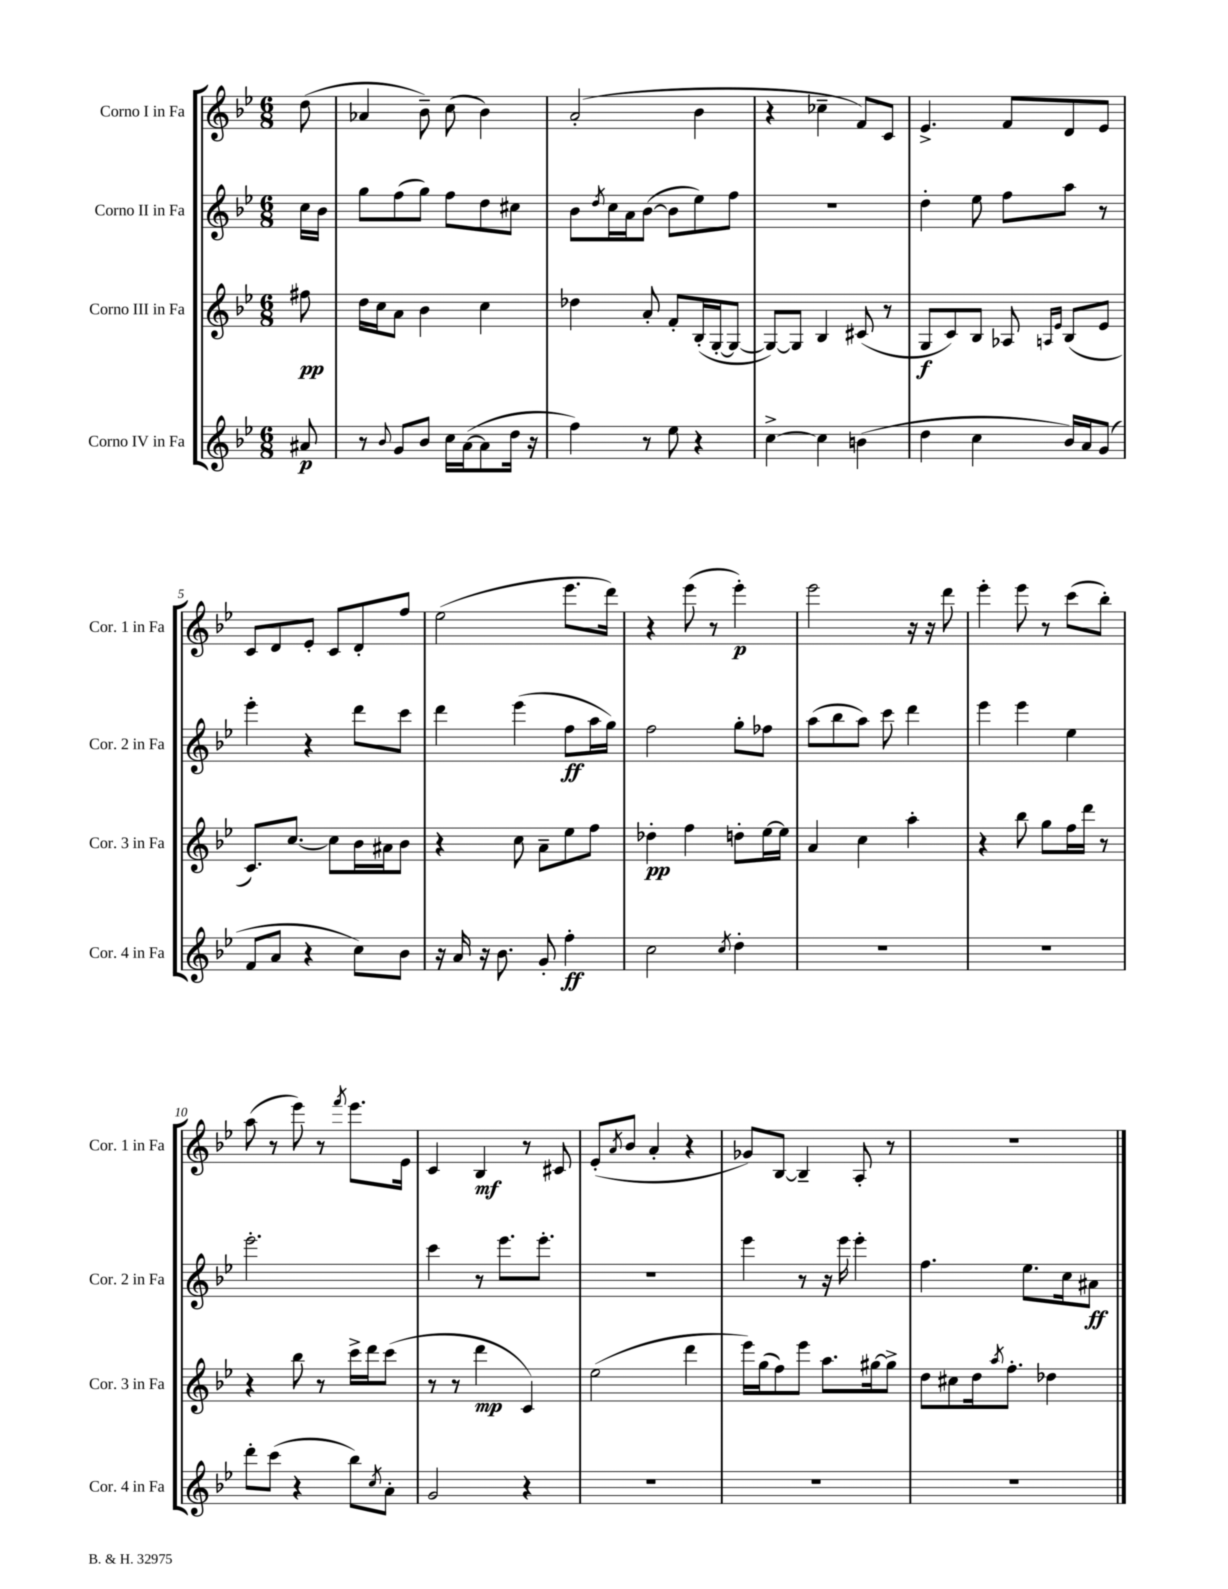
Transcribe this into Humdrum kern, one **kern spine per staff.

**kern	**dynam	**kern	**dynam	**kern	**dynam	**kern	**dynam
*part4	*part4	*part3	*part3	*part2	*part2	*part1	*part1
*staff4	*staff4	*staff3	*staff3	*staff2	*staff2	*staff1	*staff1
*I"Corno IV in Fa	*	*I"Corno III in Fa	*	*I"Corno II in Fa	*	*I"Corno I in Fa	*
*I'Cor. 4 in Fa	*	*I'Cor. 3 in Fa	*	*I'Cor. 2 in Fa	*	*I'Cor. 1 in Fa	*
*clefG2	*	*clefG2	*	*clefG2	*	*clefG2	*
*k[b-e-]	*	*k[b-e-]	*	*k[b-e-]	*	*k[b-e-]	*
*M6/8	*	*M6/8	*	*M6/8	*	*M6/8	*
=	=	=	=	=	=	=	=
8a#X/	p	8ff#X\	pp	16cc\LL	.	(8dd\	.
.	.	.	.	16b-\JJ	.	.	.
=1	=1	=1	=1	=1	=1	=1	=1
8r	.	16dd\LL	.	8gg\L	.	4a-X/	.
.	.	16cc\J	.	.	.	.	.
8qqb-/	.	.	.	.	.	.	.
8g/L	.	8a\J	.	(8ff\	.	.	.
8b-/J	.	4b-\	.	8gg\J)	.	8b-~\)	.
16cc\LL	.	.	.	8ff\L	.	(8cc\	.
([16a\J	.	.	.	.	.	.	.
8a\]	.	4cc\	.	8dd\	.	4b-\)	.
16dd\Jk	.	.	.	8cc#X\J	.	.	.
16r	.	.	.	.	.	.	.
=2	=2	=2	=2	=2	=2	=2	=2
4ff\)	.	4dd-X\	.	8b-\L	.	(2a'/	.
.	.	.	.	8qdd/	.	.	.
.	.	.	.	16cc\L	.	.	.
.	.	.	.	16a\J	.	.	.
8r	.	8a'/	.	([8b-\J	.	.	.
8ee-\	.	8f'/L	.	8b-\L]	.	.	.
4r	.	(16B-'/L	.	8ee-\)	.	4b-\	.
.	.	[16G'/J	.	.	.	.	.
.	.	8G/J_	.	8ff\J	.	.	.
=3	=3	=3	=3	=3	=3	=3	=3
[4cc^\	.	8G/L_)	.	2.r	.	4r	.
.	.	8G/J]	.	.	.	.	.
4cc\]	.	4B-/	.	.	.	4cc-X~\	.
(4bn\	.	(8c#X/	.	.	.	8f/L)	.
.	.	8r	.	.	.	8c/J	.
=4	=4	=4	=4	=4	=4	=4	=4
4dd\	.	8G/L	f	4dd'\	.	4.e-^/	.
.	.	8c/)	.	.	.	.	.
4cc\	.	8B-/J	.	8ee-\	.	.	.
.	.	8A-X/	.	8ff\L	.	8f/L	.
.	.	16qqAn/LL	.	.	.	.	.
.	.	16qqe-/JJ	.	.	.	.	.
16b-/LL)	.	(8B-/L	.	8aa\J	.	8d/	.
16a/J	.	.	.	.	.	.	.
(8g/J	.	8e-/J	.	8r	.	8e-/J	.
!!LO:LB:g=z
=5	=5	=5	=5	=5	=5	=5	=5
8f/L	.	8.c/L)	.	4eee-'\	.	8c/L	.
8a/J	.	.	.	.	.	8d/	.
.	.	[8.cc/J	.	.	.	.	.
4r	.	.	.	4r	.	8e-'/J	.
.	.	8cc\L]	.	.	.	8c/L	.
8cc\L)	.	16b-\L	.	8ddd\L	.	8d'/	.
.	.	16a#X\J	.	.	.	.	.
8b-\J	.	8b-\J	.	8ccc\J	.	8ff/J	.
=6	=6	=6	=6	=6	=6	=6	=6
16r	.	4r	.	4ddd\	.	(2ee-\	.
16a/	.	.	.	.	.	.	.
16r	.	.	.	.	.	.	.
8.b-\	.	.	.	.	.	.	.
.	.	8cc\	.	(4eee-\	.	.	.
8g'/	.	8a~\L	.	.	.	.	.
4ff'\	ff	8ee-\	.	8ff\L	ff	8.eee-\L	.
.	.	8ff\J	.	16aa\L	.	.	.
.	.	.	.	16gg\JJ)	.	16ddd\Jk)	.
=7	=7	=7	=7	=7	=7	=7	=7
2cc\	.	4dd-X'\	pp	2ff\	.	4r	.
.	.	4ff\	.	.	.	(8eee-\	.
.	.	.	.	.	.	8r	.
8qcc/	.	.	.	.	.	.	.
4dd'\	.	8ddn'\L	.	8gg'\L	.	4eee-'\)	p
.	.	[16ee-\L	.	8ff-X\J	.	.	.
.	.	16ee-\JJ]	.	.	.	.	.
=8	=8	=8	=8	=8	=8	=8	=8
2.r	.	4a/	.	(8aa\L	.	2eee-\	.
.	.	.	.	8bb-\	.	.	.
.	.	4cc\	.	8aa\J)	.	.	.
.	.	.	.	8ccc\	.	.	.
.	.	4aa'\	.	4ddd\	.	16r	.
.	.	.	.	.	.	16r	.
.	.	.	.	.	.	8ddd\	.
=9	=9	=9	=9	=9	=9	=9	=9
2.r	.	4r	.	4eee-\	.	4eee-'\	.
.	.	8bb-\	.	4eee-\	.	8eee-\	.
.	.	8gg\L	.	.	.	8r	.
.	.	16ff\L	.	4ee-\	.	(8ccc\L	.
.	.	16ddd\JJ	.	.	.	.	.
.	.	8r	.	.	.	8bb-'\J)	.
!!LO:LB:g=z
=10	=10	=10	=10	=10	=10	=10	=10
8ddd'\L	.	4r	.	2.eee-'\	.	(8aa\	.
(8ccc\J	.	.	.	.	.	8r	.
4r	.	8bb-\	.	.	.	8eee-\)	.
.	.	8r	.	.	.	8r	.
.	.	.	.	.	.	8qfff/	.
8bb-\L)	.	16ccc^\LL	.	.	.	8.eee-\L	.
.	.	16ddd\J	.	.	.	.	.
8qcc/	.	.	.	.	.	.	.
8a'\J	.	(8ccc\J	.	.	.	.	.
.	.	.	.	.	.	16e-\Jk	.
=11	=11	=11	=11	=11	=11	=11	=11
2g/	.	8r	.	4ccc\	.	4c/	.
.	.	8r	.	.	.	.	.
.	.	4ddd\	mp	8r	.	4B-/	mf
.	.	.	.	8.eee-\L	.	.	.
4r	.	4c/)	.	.	.	8r	.
.	.	.	.	8.eee-'\J	.	.	.
.	.	.	.	.	.	8c#X/	.
=12	=12	=12	=12	=12	=12	=12	=12
2.r	.	(2ee-\	.	2.r	.	(8e-'/L	.
.	.	.	.	.	.	8qa/	.
.	.	.	.	.	.	8b-/J	.
.	.	.	.	.	.	4a'/	.
.	.	4ddd\	.	.	.	4r	.
=13	=13	=13	=13	=13	=13	=13	=13
2.r	.	16eee-\LL)	.	4eee-\	.	8g-X/L)	.
.	.	(16gg\J	.	.	.	.	.
.	.	8ff\)	.	.	.	[8B-/J	.
.	.	8eee-\J	.	8r	.	4B-~/]	.
.	.	8.aa\L	.	16r	.	.	.
.	.	.	.	16eee-\	.	.	.
.	.	.	.	4eee-'\	.	8A'/	.
.	.	[16gg#X\k	.	.	.	.	.
.	.	8gg#^\J]	.	.	.	8r	.
=14	=14	=14	=14	=14	=14	=14	=14
2.r	.	8dd\L	.	4.ff\	.	2.r	.
.	.	8cc#X\	.	.	.	.	.
.	.	16dd\k	.	.	.	.	.
.	.	8qaa/	.	.	.	.	.
.	.	8.ff'\J	.	.	.	.	.
.	.	.	.	8.ee-\L	.	.	.
.	.	4dd-X\	.	.	.	.	.
.	.	.	.	16cc\k	.	.	.
.	.	.	.	8a#X\J	ff	.	.
==	==	==	==	==	==	==	==
*-	*-	*-	*-	*-	*-	*-	*-
